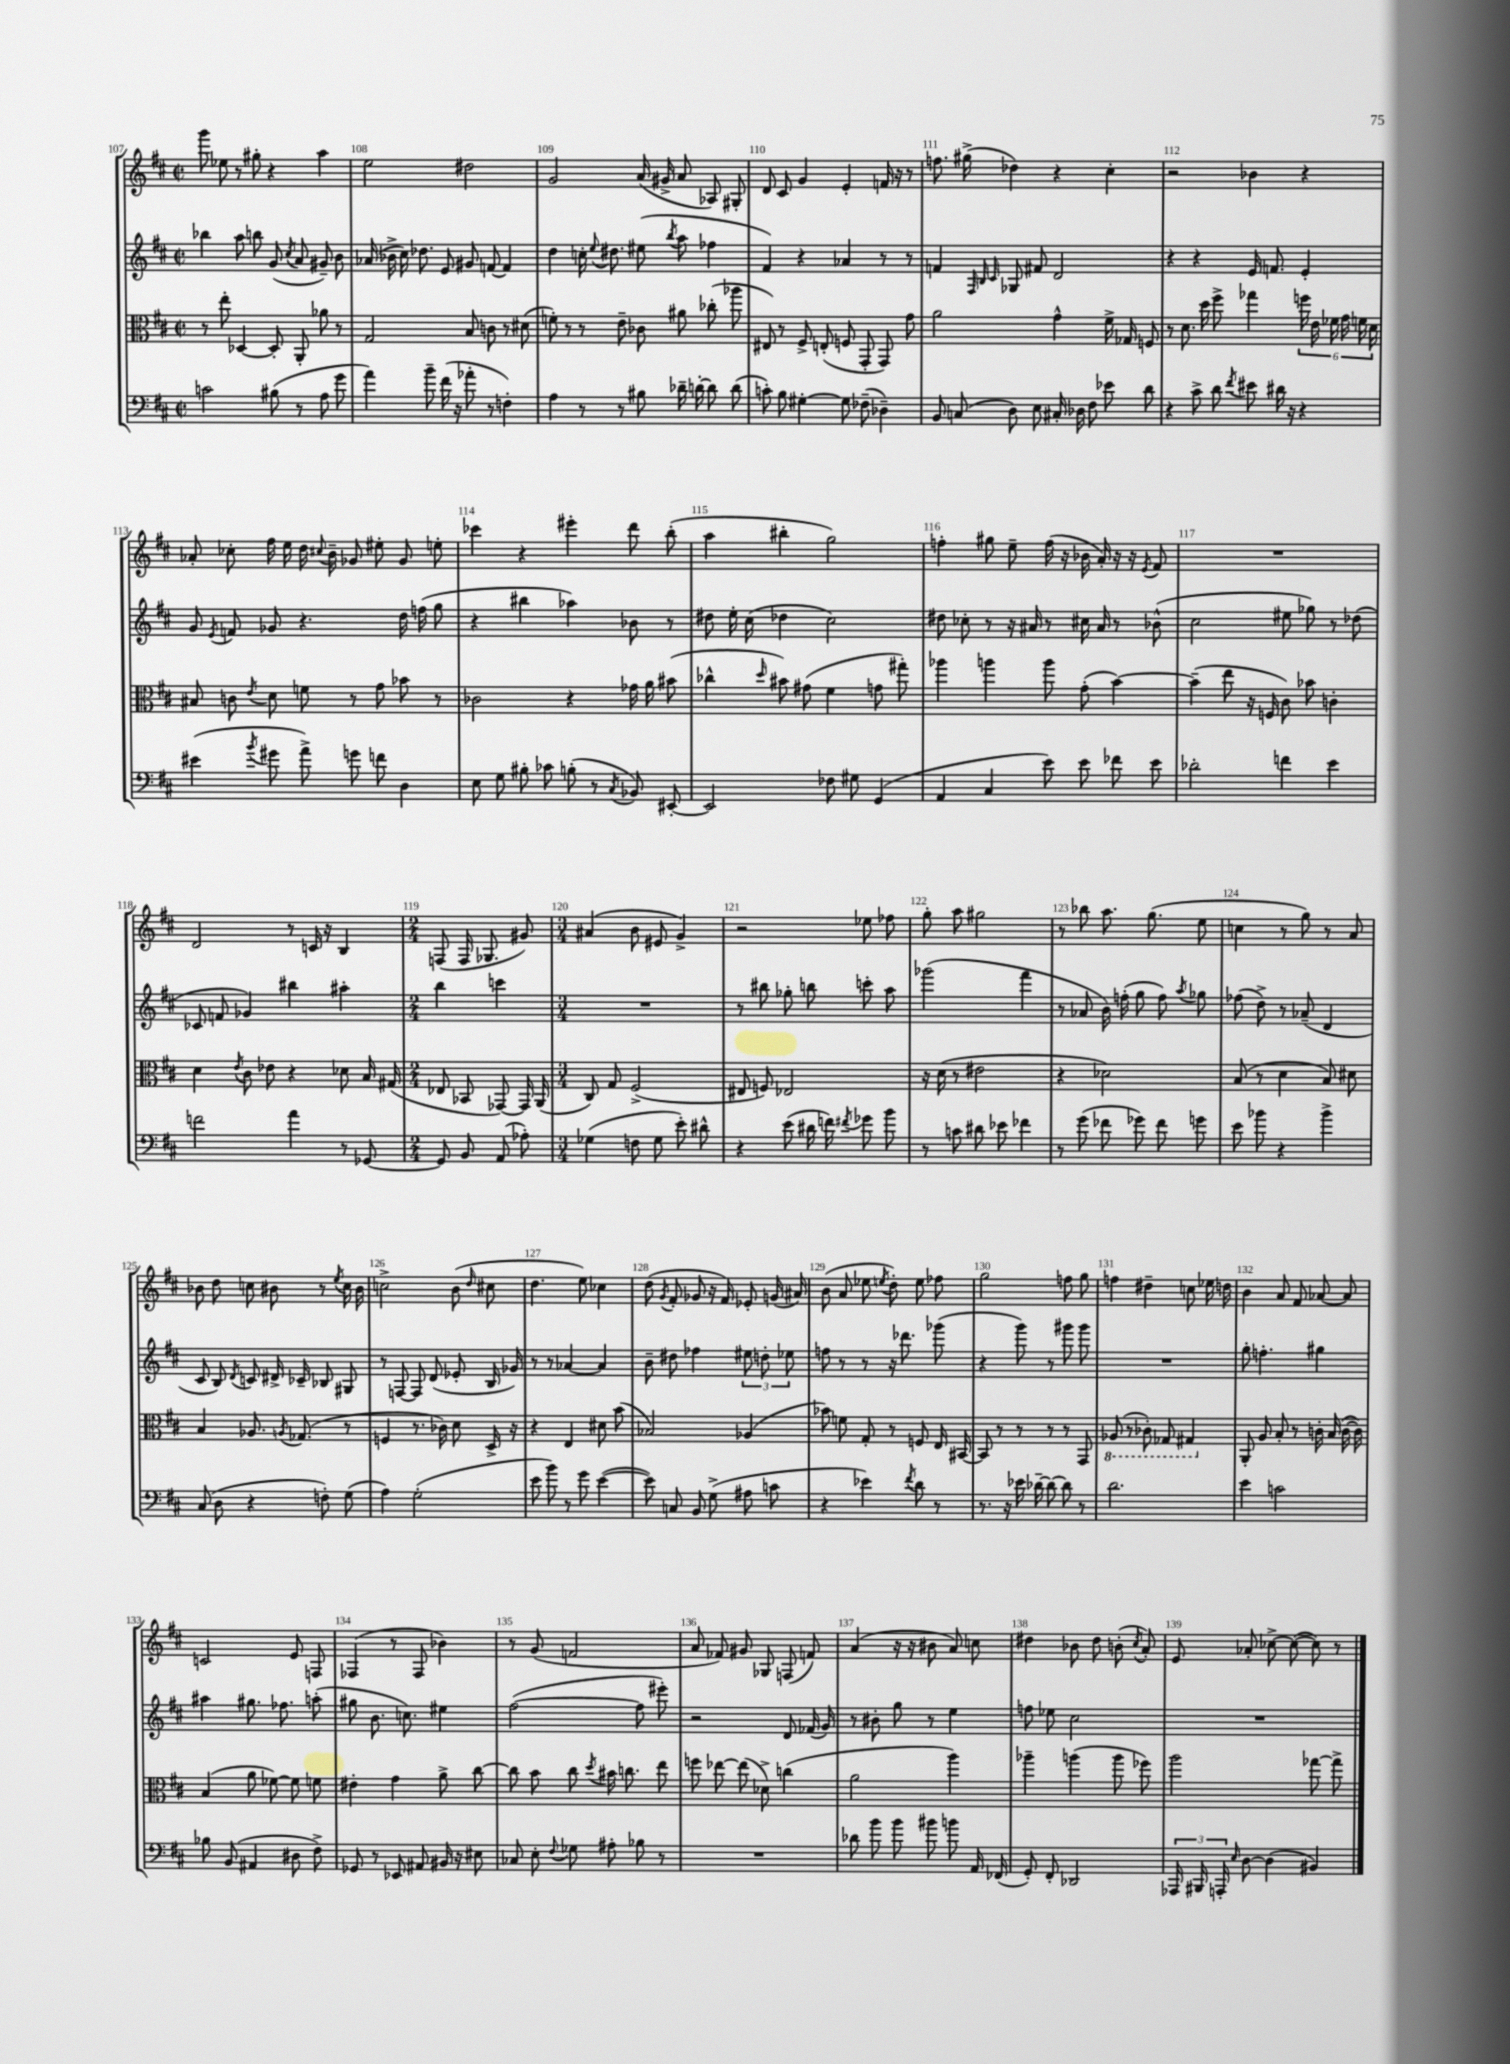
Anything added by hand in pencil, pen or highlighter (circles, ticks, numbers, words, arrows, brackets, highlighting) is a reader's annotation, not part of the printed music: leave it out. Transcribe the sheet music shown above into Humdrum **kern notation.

**kern	**kern	**kern	**kern
*staff4	*staff3	*staff2	*staff1
*clefF4	*clefC3	*clefG2	*clefG2
*k[f#c#]	*k[f#c#]	*k[f#c#]	*k[f#c#]
*M2/2	*M2/2	*M2/2	*M2/2
*met(c|)	*met(c|)	*met(c|)	*met(c|)
2c\	8r	4bb-\	8ggg\
.	8ee'\	.	8ee-\
.	[4D-/	8aa\	8r
.	.	8bb\	8gg#'\
(8B#\	8D-'/]	(8g/	4r
.	.	8qcc#/	.
8r	8AA'/	8a/	.
8A\	8a-\	8g#~/)	4aa\
8g\	8r	8b\	.
=	=	=	=
4a\)	2G/	(16a-/	2ee\
.	.	16b-^\	.
.	.	16cc#\)	.
.	.	8.dd-\	.
8b~\	.	.	.
(16f#\	.	8e/	.
16r	.	.	.
8a-'\	8B/	8g#/	2dd#\
8r	8c\	[8f/	.
4F'\)	8r	4f/]	.
.	(8d#\	.	.
=	=	=	=
4A\	8f'\)	4dd\	2g/
.	8r	.	.
8r	8r	16cc'\	.
.	.	8qqee/	.
.	.	8.dd#\	.
8r	8e~\	.	.
8B#\	8c-\	(8ee#\	(16a/
.	.	.	16g#^/
.	.	8qbb/	.
16d-~\	8a#\	8aa\	8a/
[16d'\	.	.	.
8d\]	(8cc-'\	4ff-\	8A-/)
(8d\	8aa-\	.	8G#'/
=	=	=	=
8c'\)	8E#/)	4f#/)	8d/
8B\	8r	.	8c#/
[4G#'\	8F#^/	4r	4g/
.	(8E'/	.	.
8G#\]	8F/	4a-/	4e'/
(8F-~\	8GG'/	.	.
4D-~\)	8GG/)	8r	16f/
.	.	.	16r
.	8g\	8r	8r
=	=	=	=
8BB/	2a\	4f/	8.ff\
(8C/	.	.	.
.	.	.	(16gg#^\
.	.	32qqF#/	.
.	.	32qqB/	.
.	.	32qqc#/	.
8D\)	.	8G-/	4dd-\)
8E\	.	8f#/	.
16C#'/	4g^^\	2d/	4r
16D-\	.	.	.
8F#\	.	.	.
8e-\	16f#^\	.	4cc#'\
.	16G-/	.	.
8d\	8F/	.	.
=	=	=	=
4r	8r	4r	2r
.	8.d\	.	.
8c#^\	.	4r	.
.	16dd\	.	.
8d\	8ff#^\	.	.
8qf#/	.	.	.
8e#\	4gg-\	16e/	4b-\
.	.	8.f/	.
16d#\	.	.	.
16r	.	.	.
4r	24ff\	4e'/	4r
.	24e\	.	.
.	24f-\	.	.
.	24g\	.	.
.	24f\	.	.
.	24d\	.	.
=	=	=	=
(4e#\	8B#/	8g/	8a-'/
.	.	8qe/	.
.	8c\	8f/	8cc-'\
8qb/	8qe/	.	.
8g#\	8d\	8g-/	16ff#\
.	.	.	16ee\
8a^\)	8f\	4.r	16dd\
.	.	.	8qqcc#/
.	.	.	16b~\
8g\	8r	.	8g-/
8f\	8g\	.	8ee#'\
4D\	8b-\	16dd\	8g-/
.	.	(16ff\	.
.	8r	8gg\	8ee'\
=	=	=	=
8E\	2c-\	4r	4ccc-\
8G\	.	.	.
8B#'\	.	4bb#\	4r
8c-\	.	.	.
(8B'\	4r	4aa-\)	4eee#'\
8r	.	.	.
8qC#/	.	.	.
8BB-/)	16g-\	8b-\	8ddd\
.	16a\	.	.
[8EE#'/	(8b#\	8r	(8bb'\
=	=	=	=
2EE#/]	4cc-^^\	8dd#\	4aa\
.	.	16ee'\	.
.	.	(16cc#\	.
.	16qqdd/	.	.
.	8b#\)	4dd-\	4bb#'\
.	(8g#\	.	.
8F-\	4f#\	2cc#\)	2gg\)
8G#\	.	.	.
(4GG/	8g\	.	.
.	8gg#'\)	.	.
=	=	=	=
4AA/	4aa-\	8dd#\	4ff'\
.	.	8cc-'\	.
4C#/	4aa\	8r	8gg#\
.	.	16r	8ee~\
.	.	16a#/	.
8e\)	8aa\	8r	(16ff\
.	.	.	16r
8e\	(8g'\	16cc#\	16b-\
.	.	16a#/	16a'/)
8f-\	[4b\)	8r	16r
.	.	.	16r
.	.	.	8qe/
8e\	.	(8b-^^\	8f#/
=	=	=	=
2d-'\	(4b~\]	2cc#\	1r
.	8ee\	.	.
.	16r	.	.
.	16F/	.	.
4f\	8c#\)	8ee#\	.
.	8b-\	8gg-\)	.
4e\	4c'\	8r	.
.	.	(8dd-\	.
=	=	=	=
2f\	4d\	8c-/	2d/
.	.	8f/	.
.	8qe/	.	.
.	8c#\	4g-/)	.
.	8e-\	.	.
4a\	4r	4bb#\	8r
.	.	.	16c/
.	.	.	16r
8r	8d-\	4aa#'\	4B/
[8GG-/	16B/	.	.
.	(16G#/	.	.
=	=	=	=
*M2/4	*M2/4	*M2/4	*M2/4
8GG-/]	8E-/	4bb\	(8F/
8BB/	8BB-/	.	16F/
.	.	.	8.G-/
(8AA/	[8GG-/)	4ccc\	.
8A-'\)	16GG-/]	.	8g#/)
.	(16AA/	.	.
=	=	=	=
*M3/4	*M3/4	*M3/4	*M3/4
(4G-\	8C#/)	2.r	(4a#/
.	8G/	.	.
8F\	(2F#^/	.	8b\
8G-\	.	.	8e#/
8e'\)	.	.	4g^/)
8d#^^\	.	.	.
=	=	=	=
4r	8E#/	8r	2r
.	8F/)	8bb#\	.
(8e\	2E-/	8gg-'\	.
16d#\	.	8bb\	.
16f\)	.	.	.
8qf#/	.	.	.
8g-\	.	8ccc'\	8ee-\
8b\	.	8aa\	8ff-\
=	=	=	=
8r	16r	(2ggg-\	8gg'\
.	(16d\	.	.
8c\	8r	.	8aa\
8d#\	2e#\	.	2gg#\
8e-\	.	.	.
4f-\	.	4fff#\	.
=	=	=	=
8r	4r	8r	8r
(8g\	.	8a-/	8bb-\
8f-\	2d-\)	16b\)	8.aa\
.	.	(16ff'\	.
8g-\)	.	8gg\	.
.	.	.	(8.gg\
8f-\	.	8ff\)	.
.	.	8qaa/	.
8g\	.	8gg-\	8ee\
=	=	=	=
8e\	(8B/	(8ff-\	4cc\
8b-\	8r	8dd^\)	.
4r	4d\	8r	8r
.	.	(8a-~/	8gg\)
4b-^\	8B/)	4d/	8r
.	8d#\	.	8a/
=	=	=	=
(8C#/	4B/	8c#/	8b-\
8D\	.	8B/)	8dd\
.	.	8qd/	.
4r	8.A-/	8c/	8cc\
.	.	16d#^/	8b#\
.	8qA/	.	.
.	(8.G-/	16c-~/	.
8F'\)	.	8B-/	8r
.	.	.	8qee/
(8G\	8r	8G#/	16cc\
.	.	.	16b#\
=	=	=	=
4A\)	4F/	8r	2cc^\
.	.	[8F/	.
(2G'\	8.r	8F/]	.
.	.	(8d/	.
.	16c-\)	.	.
.	8d\	8e-'/	(8b\
.	.	.	16qqdd/
.	16D^/	16B/	8cc#\
.	16r	16g-/)	.
=	=	=	=
8e\	4r	8r	4.dd\
8b\)	.	8r	.
8r	4E/	[4a-/	.
8g\	.	.	8ee\)
([4e\	8d#\	4a-/]	4cc-\
.	(8b\	.	.
=	=	=	=
8e\])	2B-/)	8b~\	(8dd\
.	.	.	8qg/
8C/	.	8dd#\	8f#'/
8BB/	.	4ff-\	8g-/
(8G^\	.	.	16r
.	.	.	16f#/)
8A#\	(4A-/	12ee#\	8e-'/
.	.	12dd'\	.
8c\	.	.	(16g/
.	.	12ee-\	.
.	.	.	16a#/)
=	=	=	=
4r	8b-\)	8ff\	(8b\
.	8f\	8r	8a/
4e-\)	8G'/	8r	8ee-\
.	.	.	8qee/
.	8r	16r	8dd'\)
.	.	8.ddd-\	.
8qf#/	.	.	.
8d\	8F/	.	8ee\
8r	16E/	(8ggg-\	8ff-\
.	[16BB#/	.	.
=	=	=	=
8.r	8BB#/]	4r	2gg\
.	8r	.	.
16r	.	.	.
16e-\	8r	8ggg\)	.
[16d-~\	.	.	.
8d-\_	8r	8r	.
8d-\]	8r	8ggg#\	8ff\
8r	8GG/	8ggg#\	8gg\
=	=	=	=
2.d\	(8AA-/	2.r	4ff\
.	8r	.	.
.	8C-'\)	.	4dd#~\
.	8GG-/	.	.
.	4GG#/	.	8cc\
.	.	.	16ee-\
.	.	.	16dd\
=	=	=	=
4e\	8AA'/	8gg'\	4b\
.	8A/	4.ff'\	.
2c\	8B'/	.	8a/
.	8r	.	8f#/
.	16c'\	4gg#\	[8a-/
.	(16B/	.	.
.	[16c\	.	8a-/]
.	16c\])	.	.
=	=	=	=
8B-\	(4B/	4aa#\	2c/
(8BB/	.	.	.
4AA#/	8a\	8.gg#\	.
.	[8f-\)	.	.
.	.	8.ff-\	.
8D#\	8f-\]	.	8e/
8F#^\)	8f\	(8aa'\	8F/
=	=	=	=
8GG-/	4e#'\	8gg#\	(4F-/
8r	.	8.b\	.
8EE-/	4g\	.	8r
.	.	8.cc\)	.
8AA#/	.	.	8F-/
16BB#/	8a^\	4ee#\	4b-\)
16r	.	.	.
8E#\	[8cc#\	.	.
=	=	=	=
8C-/	8cc#\]	([2ff#\	8r
8E'\	8b\	.	(8g/
8qqF#/	.	.	.
8G-\	8cc#\	.	2f/
.	8qdd/	.	.
8A#'\	16b#\	.	.
.	8.cc\	.	.
8B-\	.	8ff#\]	.
8r	8ee\	8eee#'\)	.
=	=	=	=
2.r	8ff\	2r	8a/
.	[8ee-\	.	8f-/)
.	(8ee-\]	.	8g#/
.	8d-^\)	.	8G-/
.	(4cc\	8d/	(8F/
.	.	(16f-/	8f/)
.	.	16g/)	.
=	=	=	=
8d-\	2a\	8r	(4a/
8b\	.	8b#'\	.
8b\	.	8gg\	16r
.	.	.	16r
8b#\	.	8r	8b#\
8b\	4aa\)	4ee\	8a/)
16AA/	.	.	8cc\
(16FF-/	.	.	.
=	=	=	=
8GG'/)	4aa-~\	8ff\	4dd#\
8FF#'/	.	8ee-\	.
2DD-/	(4aa\	2cc#\	8b-\
.	.	.	8dd#\
.	8aa\	.	(8b'\
.	.	.	8qcc#/
.	8ff-\)	.	8a'/)
=	=	=	=
24AAA-/	2aa\	2.r	8e/
24BBB#/	.	.	.
24AAA'/	.	.	.
16qqE/	.	.	.
[8D\	.	.	8a-'/
(4D\]	.	.	[8cc-^\
.	.	.	(8cc-\_
4BB#/)	[8gg-\	.	8cc-\])
.	8gg-^\]	.	8r
==	==	==	==
*-	*-	*-	*-
